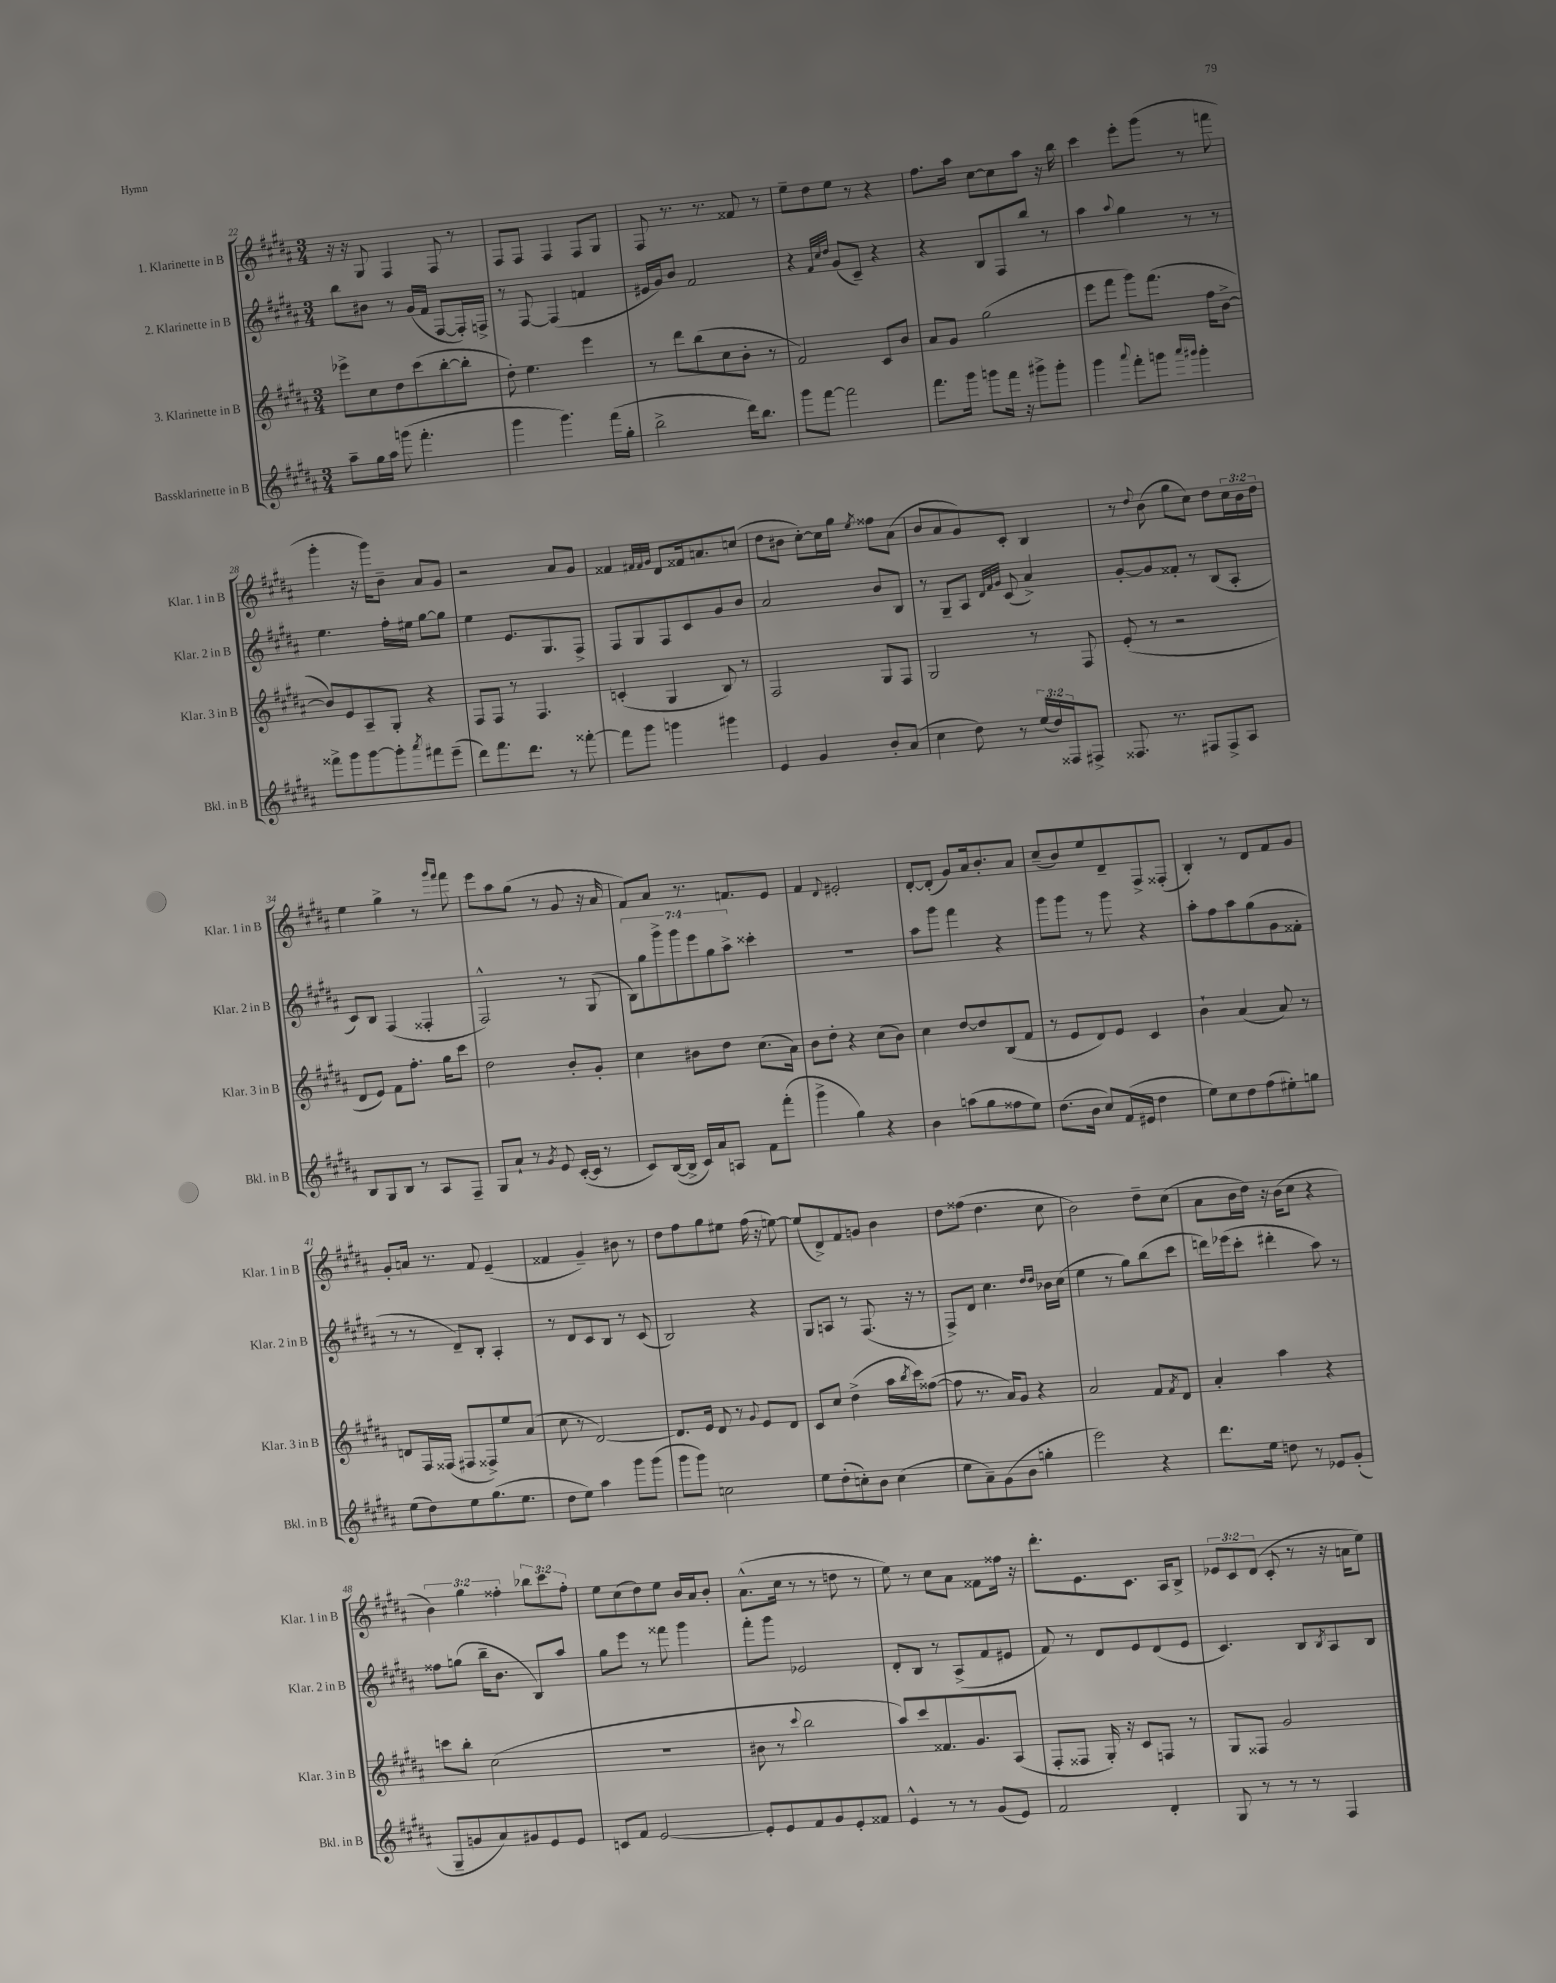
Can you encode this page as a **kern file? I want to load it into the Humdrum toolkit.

**kern	**kern	**kern	**kern
*staff4	*staff3	*staff2	*staff1
*clefG2	*clefG2	*clefG2	*clefG2
*k[f#c#g#d#a#]	*k[f#c#g#d#a#]	*k[f#c#g#d#a#]	*k[f#c#g#d#a#]
*M3/4	*M3/4	*M3/4	*M3/4
8aa#~\L	8eee-^\L	8bb\L	16r
.	.	.	16r
16gg#\L	8cc#\	8b#\J	8G#/
16aa#\JJ	.	.	.
(8ggg\	8dd#\	8r	4F#/
4.fff#'\	(8ccc#\	(16g#/LL	.
.	.	16f#/JJ	.
.	[8bb'\	[8F#/L	8F#/
.	8bb'\]J	16F#'/]L)	8r
.	.	16F^/JJ	.
=	=	=	=
4ggg#\	8dd#'\)	8r	8F#/L
.	4.ee\	[8F#/	8F#/J
4.ggg#\)	.	(4F#/]	4F#/
.	4eee\	4f/	8F#/L
(16fff#\LL	.	.	8G#/J
16gg#'\JJ	.	.	.
=	=	=	=
2bb^\	8r	16e#/LL	8F#/
.	.	16g#/J)	.
.	8ddd#\L	8b/J	8.r
.	(8bb\	2f#/	.
.	.	.	8.r
.	8cc#\	.	.
16ddd#\LK)	8b'\J	.	8f##/
8.bb\J	.	.	.
.	8r	.	8r
=	=	=	=
8ggg#\L	2f#/)	4r	8ee~\L
[8fff#\J	.	.	8dd#\
.	.	32qqf#/LLL	.
.	.	32qqcc#/	.
.	.	32qqdd#/JJJ	.
2fff#\]	.	(8g#/L	8ee\J
.	.	8c#~/J)	8r
.	8c#/L	4r	4r
.	8b/J	.	.
=	=	=	=
8.fff#\L	8a#/L	4r	8.ff#\L
.	8g#/J	.	.
16ggg#\Jk	.	.	16aa#\Jk
8ggg\L	(2gg#\	8B/L	[8cc#\L
16fff#\Jk	.	8F#/	8cc#\]
16r	.	.	.
8ggg#^\L	.	8bb/J	8aa#\J
8ggg#'\J	.	8r	16r
.	.	.	16bb\
=	=	=	=
4ggg#\	8eee\L	4aa#\	4ccc#\
.	8fff#\J	.	.
8qqaaa#/	.	8qqaa#/	.
8fff#'\L	8ggg#\L)	4gg#\	8eee'\L
8ggg\J	(8.fff#\J	.	(8ggg#\J
16qqaaa#/LL	.	.	.
16qqggg#/JJ	.	.	.
4ggg#'\	.	8r	8r
.	16ff#\LK	.	.
.	[8b^\J	8r	8fff\
=	=	=	=
8fff##^\L	8b/]L)	4.ee\	4ggg#'\
8ggg#\	8e/	.	.
[8ggg#\	8A#~/	.	16r
.	.	.	16ggg#\LK)
8ggg#'\]	8G#'/J	16ff#'\LL	8b~\J
.	.	16ee#\JJ	.
8qaaa#/	.	.	.
8fff#\	4r	[8gg#\L	8a#/L
(8eee~\J	.	8gg#\]J	8g#/J
=	=	=	=
8ddd#\L)	8F#/L	4ee\	2r
8.fff#\	8F#/J	.	.
.	8r	8.e/L	.
8.ddd#\J	.	.	.
.	4.F#/	.	.
.	.	8.G#/	.
8r	.	.	8a#/L
[8fff##'\	.	8F#^/J	8g#/J
=	=	=	=
8fff##\]L	(4c'/	8F#/L	4f##/
8ggg#\J	.	8G#/	.
.	.	.	32qqf#/LLL
.	.	.	32qqf#/
.	.	.	32qqg#/JJJ
4ggg\	4G#/	8F#/	8d#/L
.	.	8c#/	16f##/k
.	.	.	8.a/
4ggg#\	8B/)	8g#/	.
.	8r	8b/J	(8cc/J
=	=	=	=
4e/	2F#/	2a#/	8dd#\L
.	.	.	8b#\J
4g#/	.	.	[8cc#'\L)
.	.	.	16cc#\]L
.	.	.	16gg#\JJ
.	.	.	8qee/
8b'/L	8G#/L	8b/L	8ff##\L
(8a#/J	8F#/J	8B/J	(8a#\J
=	=	=	=
4cc#\	2G#/	8r	8b/L
.	.	8G#~/L	8a#/
8dd#\)	.	8A#/J	8g#/)
.	.	32qqd#/LLL	.
.	.	32qqf#/	.
.	.	32qqg#/JJJ	.
8r	.	(8c#/	8c#'/J
(24ee/LL	8r	4a#^/)	4B/
24dd#/)	.	.	.
24F##/J	.	.	.
8F#^/J	8F#/	.	.
=	=	=	=
8.F##/	(8e'/	[8g#'/L	8r
.	.	.	8qqdd#/
.	8r	8g#/]	(8b\
8.r	.	.	.
.	2r	8f##'/J	8gg#\L
8F#/L	.	8r	8cc#\J)
8F#^/	.	(8B/L	8dd#\L
8A#/J	.	8A#'/J	24cc#\L
.	.	.	24b\
.	.	.	24dd#\JJ
=	=	=	=
8B/L	8d#/L	8c#/L)	4ee\
8G#/	8e/J)	8B/J	.
8B/J	8f#\L	(4F#/	4gg#^\
8r	8.ff#'\J	.	.
8A#/L	.	4F##'/	8r
.	16gg#\LK	.	.
.	.	.	16qqggg#/LL
.	.	.	16qqfff#/JJ
8F#~/J	8ccc#\J	.	8fff#\
=	=	=	=
8G#/L	2dd#\	2F#^^/)	8eee\L
8a#`/J	.	.	8aa#\
8r	.	.	(8gg#\J
8qg#/	.	.	.
8e/	.	.	8r
([16c#'/LL	8b'/L	8r	8g#/
16c#/]JJ	.	.	.
8r	8g#'/J	(8G#/	16r
.	.	.	16a#/
=	=	=	=
8c#/L)	4cc#\	14B\L)	8f#/L)
.	.	14gg#\	.
([16B/L	.	.	8a#/J
.	.	14ggg#^\	.
16B^/]JJ	.	.	.
.	.	14ggg#\	.
16c#/LL)	8b#\L	.	8.r
.	.	14eee\	.
16a#/J	.	.	.
.	.	14gg#\	.
8A/J	8dd#\J	.	.
.	.	14aa#^\J	.
.	.	.	8.f/L
8f#\L	(8.cc#\L	4ccc##'\	.
(8fff#'\J	.	.	8e/J
.	16a#\Jk)	.	.
=	=	=	=
4ggg#^\	8b\L	2.r	4f#/
.	8dd#'\J	.	.
.	.	.	8qqd#/
4gg#\)	4r	.	2e#'/
4r	(8cc#\L	.	.
.	8b\J)	.	.
=	=	=	=
4b\	4cc#\	8aa#\L	[8d#'/L
.	.	8ggg#\J	(8d#'/]J
(8aa\L	[8dd#/L	4fff#\	8g#/L)
8gg#\	8dd#/]	.	16a#/k
.	.	.	8.b'/
8ff##\	(8B/	4r	.
8ee\J)	8f#/J	.	8a#/J
=	=	=	=
(8.dd#\L	8r	8ggg#\L	(8cc#~/L
.	8e/L	8ggg#\J	8b/)
16b\Jk	.	.	.
8cc#/L)	8d#/)	8r	8ee/
(16f#/L	8e/J	8ggg#\	8d#~/
16e#/JJ	.	.	.
4dd#\	4c#/	4r	8F#^/
.	.	.	(8F##'/J
=	=	=	=
8ee\L)	4b`\	8aa#'\L	4B'/)
8cc#\	.	8ff#\	.
8dd#\	(4a#/	8aa#\	8r
(8ff#\	.	(8gg#\	8d#/L
8ee#'\)	8a#/)	8g#\	8f#/
8gg\J	8r	8f##'\J	8g#/J
=	=	=	=
(8ee\L	8d/L	8r	8g#'/L
8dd#\)	16F#/L	8r	16a/Jk
.	(16F##/JJ	.	8.r
8ee\	8F#/L	8d#~/L)	.
(8.gg#\	8F##^/)	8B'/J	8f#/
.	8ee/	4A#'/	(4e~/
8.ee\J	.	.	.
.	(8a#/J	.	.
=	=	=	=
8dd#\L	8cc#\	8r	4f##/
8ee\J)	8r	8d#/L	.
4aa#\	[2d#/)	8c#/	4g#~/)
.	.	8B/J	.
8ggg#\L	.	8r	8b#\
(8ggg#\J	.	(8c#/	8r
=	=	=	=
8ggg#\L	8.d#/]L	2B/)	8dd#\L
8ggg#\J)	.	.	8ff#\
.	16e/Jk	.	.
2cc\	8d#/	.	8gg#\
.	8r	.	8ee#\J
.	8qqg#/	.	.
.	8e/L	4r	(16ff#\
.	.	.	16r
.	8d#/J	.	[8ee\)
=	=	=	=
8ee\L	8c#/L	8G#/L	(8ee/]L
(8dd#'\	8cc#/J	8A/J	8d#^/)
8cc'\)	(4dd#^\	8r	8f#/
8b\J	.	(8.F#/	8g/J
(4cc\	16aa#\LL	.	4b\
.	8qbb/	.	.
.	16ccc#\J)	16r	.
.	([8ff##\J	8r	.
=	=	=	=
8ee\L	8ff##\]	8F#^/L)	8dd#\L
8a#~\)	8.r	8d#/J	(8ff##\J
(8g#\	.	4.cc#\	4.dd#\
.	16a#/LK)	.	.
8b\J	8g#/J	.	.
4gg'\	4r	.	.
.	.	16qqdd#/LL	.
.	.	16qqdd#/JJ	.
.	.	16b-\LL	8cc#\
.	.	(16cc#\JJ	.
=	=	=	=
2eee\)	2a#/	4ee\	2b\)
.	.	8r	.
.	.	8gg#\L)	.
4r	8f#/L	(8bb\	8dd#~\L
.	8qf#/	.	.
.	8d#/J	8ccc#\J	(8cc#\J
=	=	=	=
8.ddd#\L	4a#'/	16ddd\LL)	8a#\L
.	.	(16eee-\J	.
.	.	8ccc#'\J	16b\L
16ee\Jk	.	.	16dd#\JJ)
8dd\	4aa#\	4ddd#'\	16r
.	.	.	(16b\LK
8r	.	.	8cc#\J
8e-/L	4r	8aa#\)	4r
(8g#'/J	.	8r	.
=	=	=	=
8G#~/L	8ccc\L	8ff##\L	6b\)
8g/	8bb'\J	(8gg\J	.
.	.	.	6gg#\
8a#/)	(2cc#\	16bb~\LK	.
.	.	8.b\J	.
.	.	.	6ff##'\
8g#/	.	.	.
8e/	.	8B/L)	12bb-\L
.	.	.	12ccc#\
8e/J	.	8aa#/J	.
.	.	.	12ff##'\J
=	=	=	=
8c/L	2.r	8gg#\L	8ee\L
8f#/J	.	8eee\J	(8cc#\
[2e/	.	8r	8dd#\)
.	.	8fff##\	8ee\J
.	.	4ggg#\	16b/LL
.	.	.	16a#/J
.	.	.	8b'/J
=	=	=	=
8e'/]L	8b#\	8fff#'\L	(8.a#^^\L
8e/	8r	8ggg#\J	.
.	.	.	16cc#\Jk
.	8qqccc#/	.	.
8f#/	2bb\	2e-/	8r
8g#/	.	.	8r
8e'/	.	.	8dd\
8f##/J	.	.	8r
=	=	=	=
4e^^/	8aa#/L)	8d#'/L	8ee\)
.	8ccc#/	8B/J	8r
8r	8.f##/	8r	8cc#\L
8r	.	(8A#^/L	8a#\J
.	8.g#/	.	.
(8g#/L	.	8f#/	8f##\L
8e/J)	(8A#/J	8e#/J	16ff##\Jk
.	.	.	16r
=	=	=	=
2f#/	8F#'/L	8f#/)	8.ddd#'\L
.	8F##/J	8r	.
.	.	.	8.e\
.	16G#'/)	8d#/L	.
.	16r	.	.
.	8c#/L	8e/	8.c#\J
4d#'/	8F/J	(8d#/	.
.	.	.	16A#/LK
.	8r	8e/J	8B^/J
=	=	=	=
8G#/	8G#/L	4.c#/)	12e-/L
.	.	.	12c#/
8r	8F##/J	.	.
.	.	.	(12d#/J
8r	2g#/	.	8c#'/
8r	.	8B/L	8r
.	.	8qB/	.
4F#/	.	8A#/	16r
.	.	.	16a\LK
.	.	8B/J	8ee\J)
==	==	==	==
*-	*-	*-	*-
